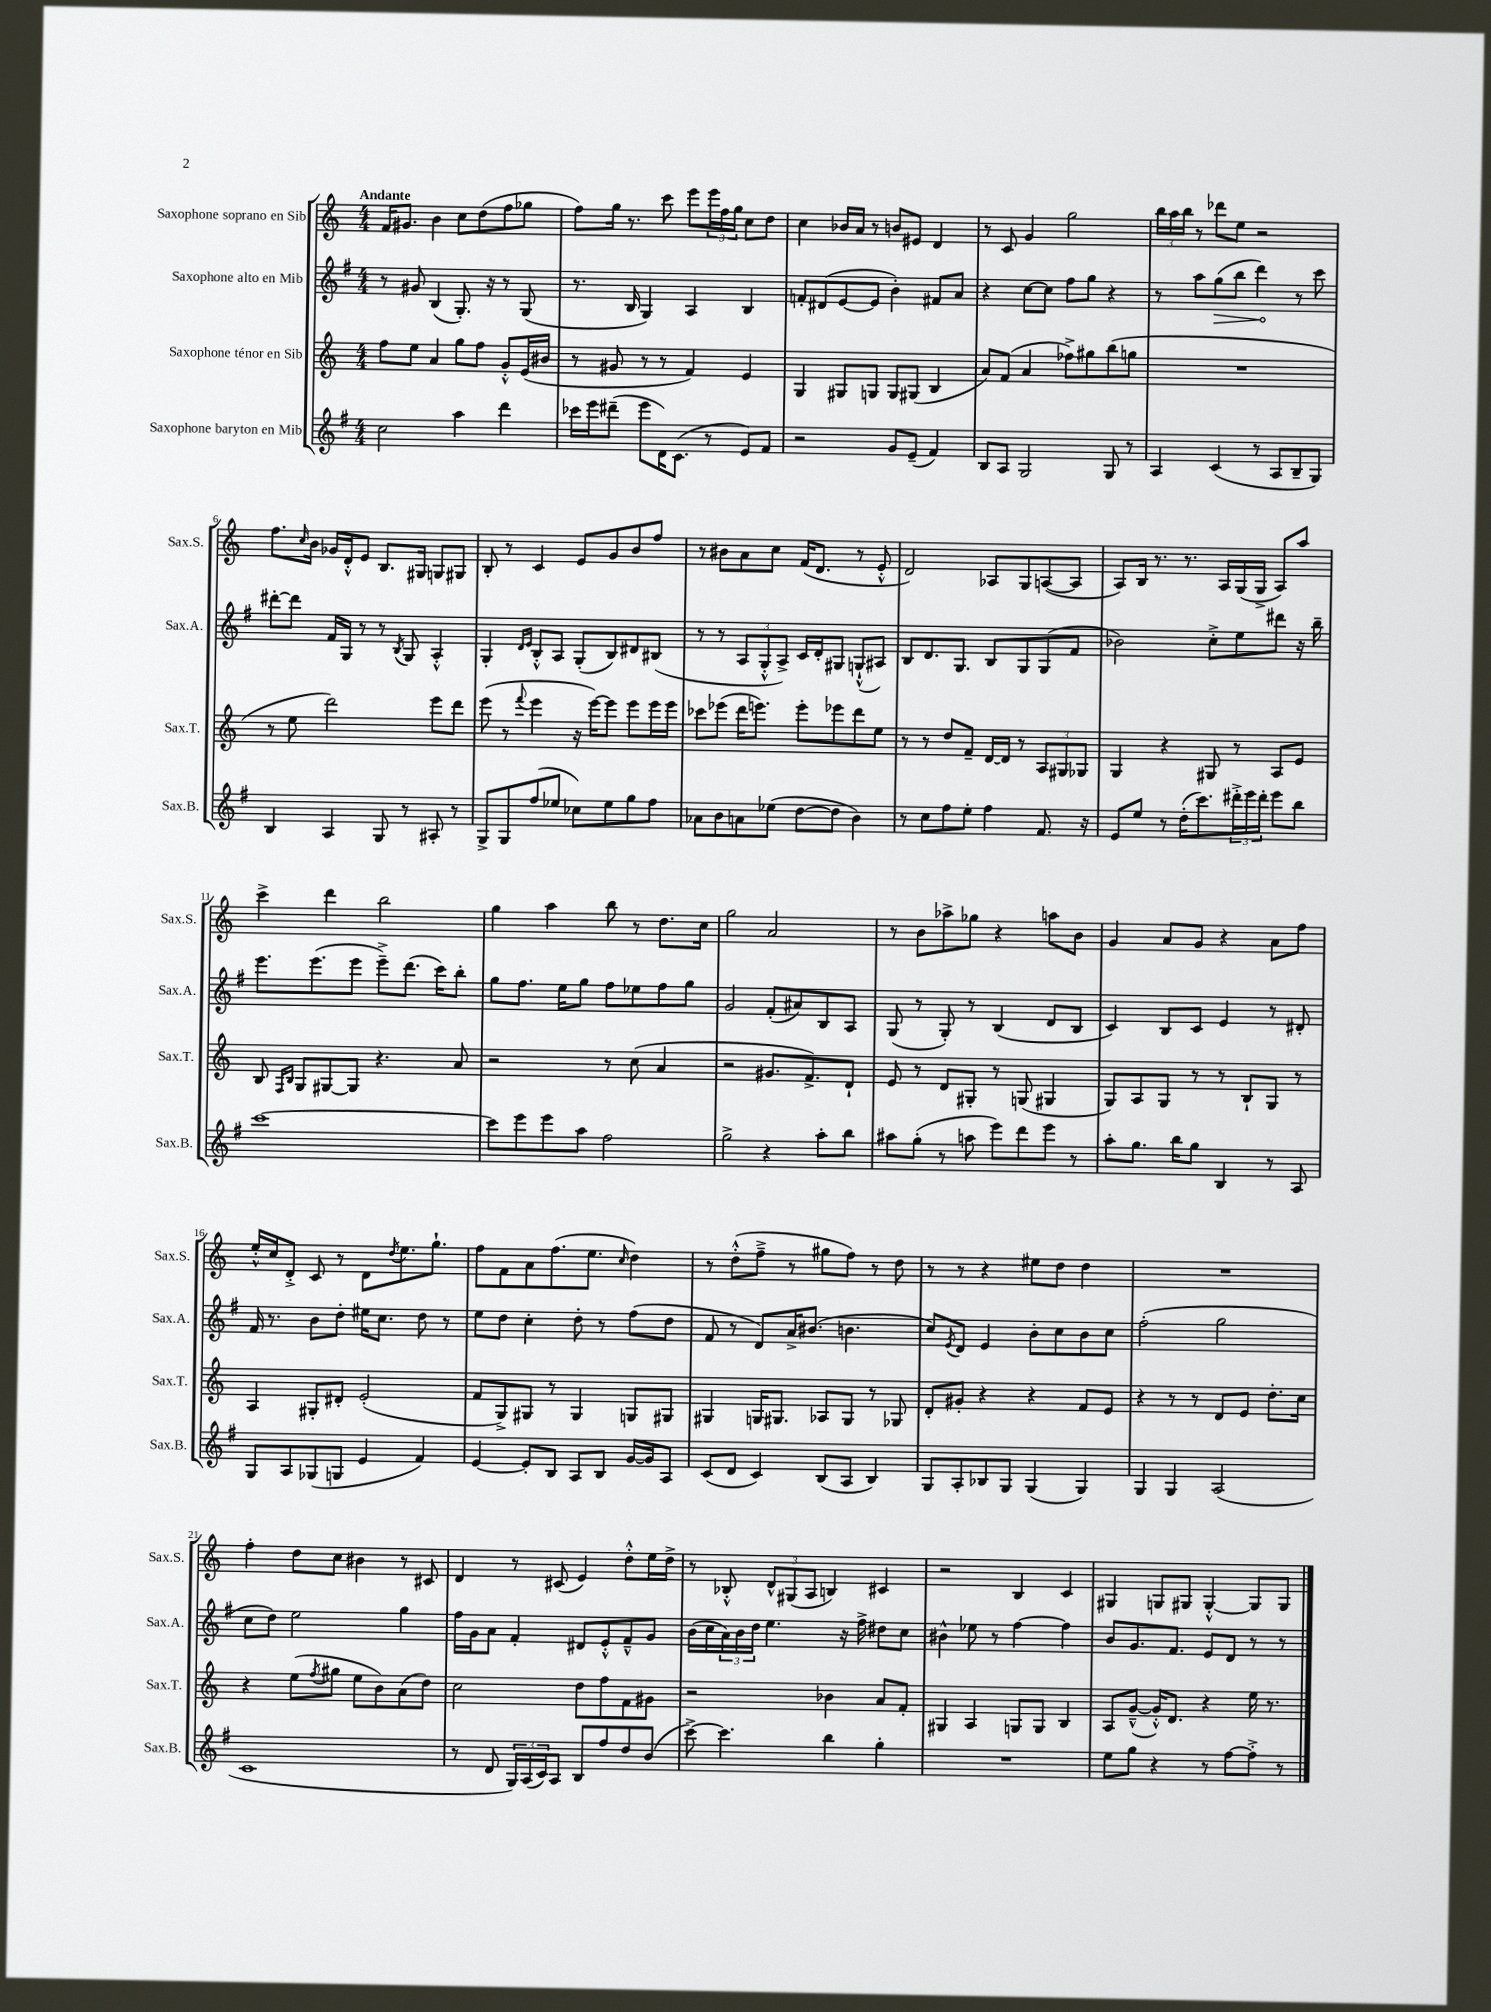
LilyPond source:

<<
\new StaffGroup <<
\new Staff = "s0" \with { instrumentName = "Saxophone soprano en Sib" shortInstrumentName = "Sax.S." } {
    \clef treble \key c \major \numericTimeSignature \time 4/4 \tempo "Andante"
    f'16 gis'8. b'4 c''8 d''8( f''8 ges''8 |
    f''8) g''16 r8. c'''8 e'''8 \tuplet 3/2 { e'''16 f''16 g''16 } c''8 d''8 |
    c''4 bes'16 a'16 r8 b'8 eis'8 d'4 |
    r8 c'8 g'4 g''2 |
    \tuplet 3/2 { b''16 a''16 b''16 } r8 des'''8 e''8 r2 |
    f''8. \grace { c''16 } b'16 ges'16 d'16-.-^ e'8 b8. gis16 g8 gis8 |
    b8-. r8 c'4 e'8 g'8 b'8 f''8 |
    r8 bis'8 a'8 c''8 f'16( d'8. r8 e'8-.-^ |
    d'2) aes8 g8 a8~( a8 |
    a8) b16 r8. r8. a16 g16( g16-> a8) a''8 |
    c'''4-> d'''4 b''2 |
    g''4 a''4 b''8 r8 d''8. c''16 |
    g''2 a'2 |
    r8 b'8 aes''8-> ges''8 r4 a''8 b'8 |
    g'4 a'8 g'8 r4 a'8 f''8 |
    e''16-.-^ c''16 d'8-.-> c'8 r8 d'8 \acciaccatura { d''8 } e''8. g''8.-! |
    f''8 f'8 a'8 f''8.( e''8. \grace { c''16 } d''4) |
    r8 d''8-.-^( f''8---> r8 gis''8 f''8) r8 d''8 |
    r8 r8 r4 eis''8 d''8 d''4 |
    R1 |
    f''4-. d''8 c''8 bis'4 r8 cis'8 |
    d'4 r8 cis'8( e'4) d''8-.-^ e''16 d''16-> |
    r8 bes8-.-^ \tuplet 3/2 { d'8-^ gis8( a8 } b4) cis'4 |
    r2 b4 c'4 |
    gis4 g8 gis8 gis4~-.-^ gis8 gis8 \bar "|." |
}
\new Staff = "s1" \with { instrumentName = "Saxophone alto en Mib" shortInstrumentName = "Sax.A." } {
    \clef treble \key g \major \numericTimeSignature \time 4/4
    r8 gis'8 b4( g8.-.) r16 r8 g8( |
    r8. b16 g4) a4 b4 |
    f'8-. dis'8( e'8~ e'8 b'4-.) fis'8 a'8 |
    r4 c''8~ c''8 fis''8 g''8 r4 |
    r8 a''8 \once \override Hairpin.circled-tip = ##t g''8\>( b''8 d'''4\!) r8 c'''8 |
    dis'''8~-. dis'''8 fis'16 g16 r8 r8 \acciaccatura { b8 } g8 a4-.-^ |
    g4-. \grace { d'16 e'16 } b8-.-^ a8 g8-.( b8) dis'8 bis8( |
    r8 r8 \tuplet 3/2 { a8 g8-.-^ a8->) } c'16 d'16-. gis8 g8-!-^( ais8) |
    b8 d'8. g8. b8 g8 g8( fis'8 |
    bes'2) c''8-.-> e''8 dis'''8 r16 b''16-- |
    e'''8. e'''8.( e'''8 e'''8--->) d'''8.( c'''16) b''8-. |
    g''8 fis''8. e''16 g''8 fis''8 ees''8 fis''8 g''8 |
    g'2 fis'8-.( ais'8) b8 a8 |
    g8( r8 g8-.) r8 b4( d'8 b8 |
    c'4) b8 c'8 e'4 r8 dis'8-. |
    fis'16 r8. b'8 d''8-. eis''16 c''8. d''8 r8 |
    e''8 d''8 c''4-. d''8-. r8 fis''8( d''8 |
    fis'8 r8 d'8) a'16-> bis'8.( b'4. |
    c''8) \acciaccatura { e'8 } d'8 e'4 b'8-. c''8 b'8 c''8 |
    fis''2-.( g''2 |
    c''8 d''8) e''2 g''4 |
    fis''16 g'16 a'8 fis'4-. dis'8 e'8-.-^ fis'8---^ g'8 |
    b'16( c''16 \tuplet 3/2 { a'16) b'16 d''16 } e''4. r16 fis''16-> dis''8 c''8 |
    bis'4-^ ees''8 r8 fis''4~ fis''4 |
    b'8 g'8. fis'8. e'8 d'8 r8 r8 \bar "|." |
}
\new Staff = "s2" \with { instrumentName = "Saxophone ténor en Sib" shortInstrumentName = "Sax.T." } {
    \clef treble \key c \major \numericTimeSignature \time 4/4
    f''8 e''8 a'4 g''8 f''8 g'8-.-^ e'16( bis'16 |
    r8 gis'8 r8 r8 f'4) e'4 |
    g4 gis8 g8 g8 gis8( b4 |
    a'8) f'8( a'4 fes''8->) gis''8 b''8( g''8 |
    R1 |
    r8 e''8 d'''2) e'''8 d'''8 |
    e'''8( r8 \appoggiatura { f'''8 } e'''4 r16 e'''16~) e'''8 e'''8 e'''16 e'''16 |
    ces'''8 ees'''8( d'''16 e'''8.) e'''8-. ees'''8 d'''8 e''8 |
    r8 r8 d''8 f'8-- d'16~ d'16 r8 \tuplet 3/2 { a8 gis8 ges8 } |
    g4 r4 gis8 r8 a8 e'8 |
    b8 \grace { f16 b16 } g8 gis8~ gis8 r4. a'8 |
    r2 r8 c''8( a'4 |
    r2 gis'8. f'8.->) d'8-! |
    e'8 r8 d'8 gis8-. r8 g8( gis4 |
    g8) a8 g8 r8 r8 b8-! g8 r8 |
    a4 gis8-. dis'8-. e'2-.( |
    f'8 g8->) gis8 r8 gis4 g8 gis8 |
    gis4 g16 gis8. aes8 gis8 r8 ges8 |
    d'8-. gis'8-. r4 r4 f'8 e'8 |
    r4 r8 r8 d'8 e'8 d''8.-. c''16 |
    r4 e''8( \acciaccatura { f''8 } gis''8 e''8 b'8) a'8( d''8) |
    c''2 d''8 f''8 f'8 gis'8 |
    r2 bes'4 a'8 f'8-. |
    gis4 a4 g8 g8 b4 |
    a8 g'8~---^( g'16-.-^) d'8. r4 e''16 r8. \bar "|." |
}
\new Staff = "s3" \with { instrumentName = "Saxophone baryton en Mib" shortInstrumentName = "Sax.B." } {
    \clef treble \key g \major \numericTimeSignature \time 4/4
    c''2 a''4 d'''4 |
    ces'''16 e'''16 dis'''8--( e'''8 d'16) c'8.( r8 e'8) fis'8 |
    r2 g'8 e'8--( fis'4) |
    b8 a8 g2 g8 r8 |
    a4 c'4( r8 a8 b8-- g8) |
    b4 a4 g8 r8 ais8-. r8 |
    g8-> g8 fis''8( ees''8 ces''8) ees''8 g''8 fis''8 |
    aes'8 b'8 a'8 ees''8( d''8~ d''8 b'4) |
    r8 c''8 fis''8 e''8-. fis''4 fis'8. r16 |
    e'8 e''8 r8 d''16-.( c'''8.) \tuplet 3/2 { dis'''16-.-> e'''16 dis'''16-. } e'''8 b''8 |
    c'''1~ |
    c'''8 e'''8 e'''8 a''8 fis''2 |
    g''2-> r4 a''8-. b''8 |
    ais''8 g''8-.( r8 a''8 e'''8) d'''8 e'''8 r8 |
    a''8-. g''8. b''16 g''8 b4 r8 a8 |
    g8 a8 ges8( g8 e'4 fis'4) |
    e'4~ e'8-. b8 a8 b8 g'16~ g'16 a8 |
    c'8( d'8 c'4) b8( a8 b4) |
    g8 a8-. bes8 g8 g4( g4) |
    g4 g4 a2( |
    c'1 |
    r8 d'8 \tuplet 3/2 { g16) a16( c'16) } a8 b8 fis''8 d''8 b'8( |
    c'''8~->) c'''4. b''4 g''4-. |
    R1 |
    e''8 g''8 r4 r8 fis''8~ fis''8-.-> r8 \bar "|." |
}
>>
>>
